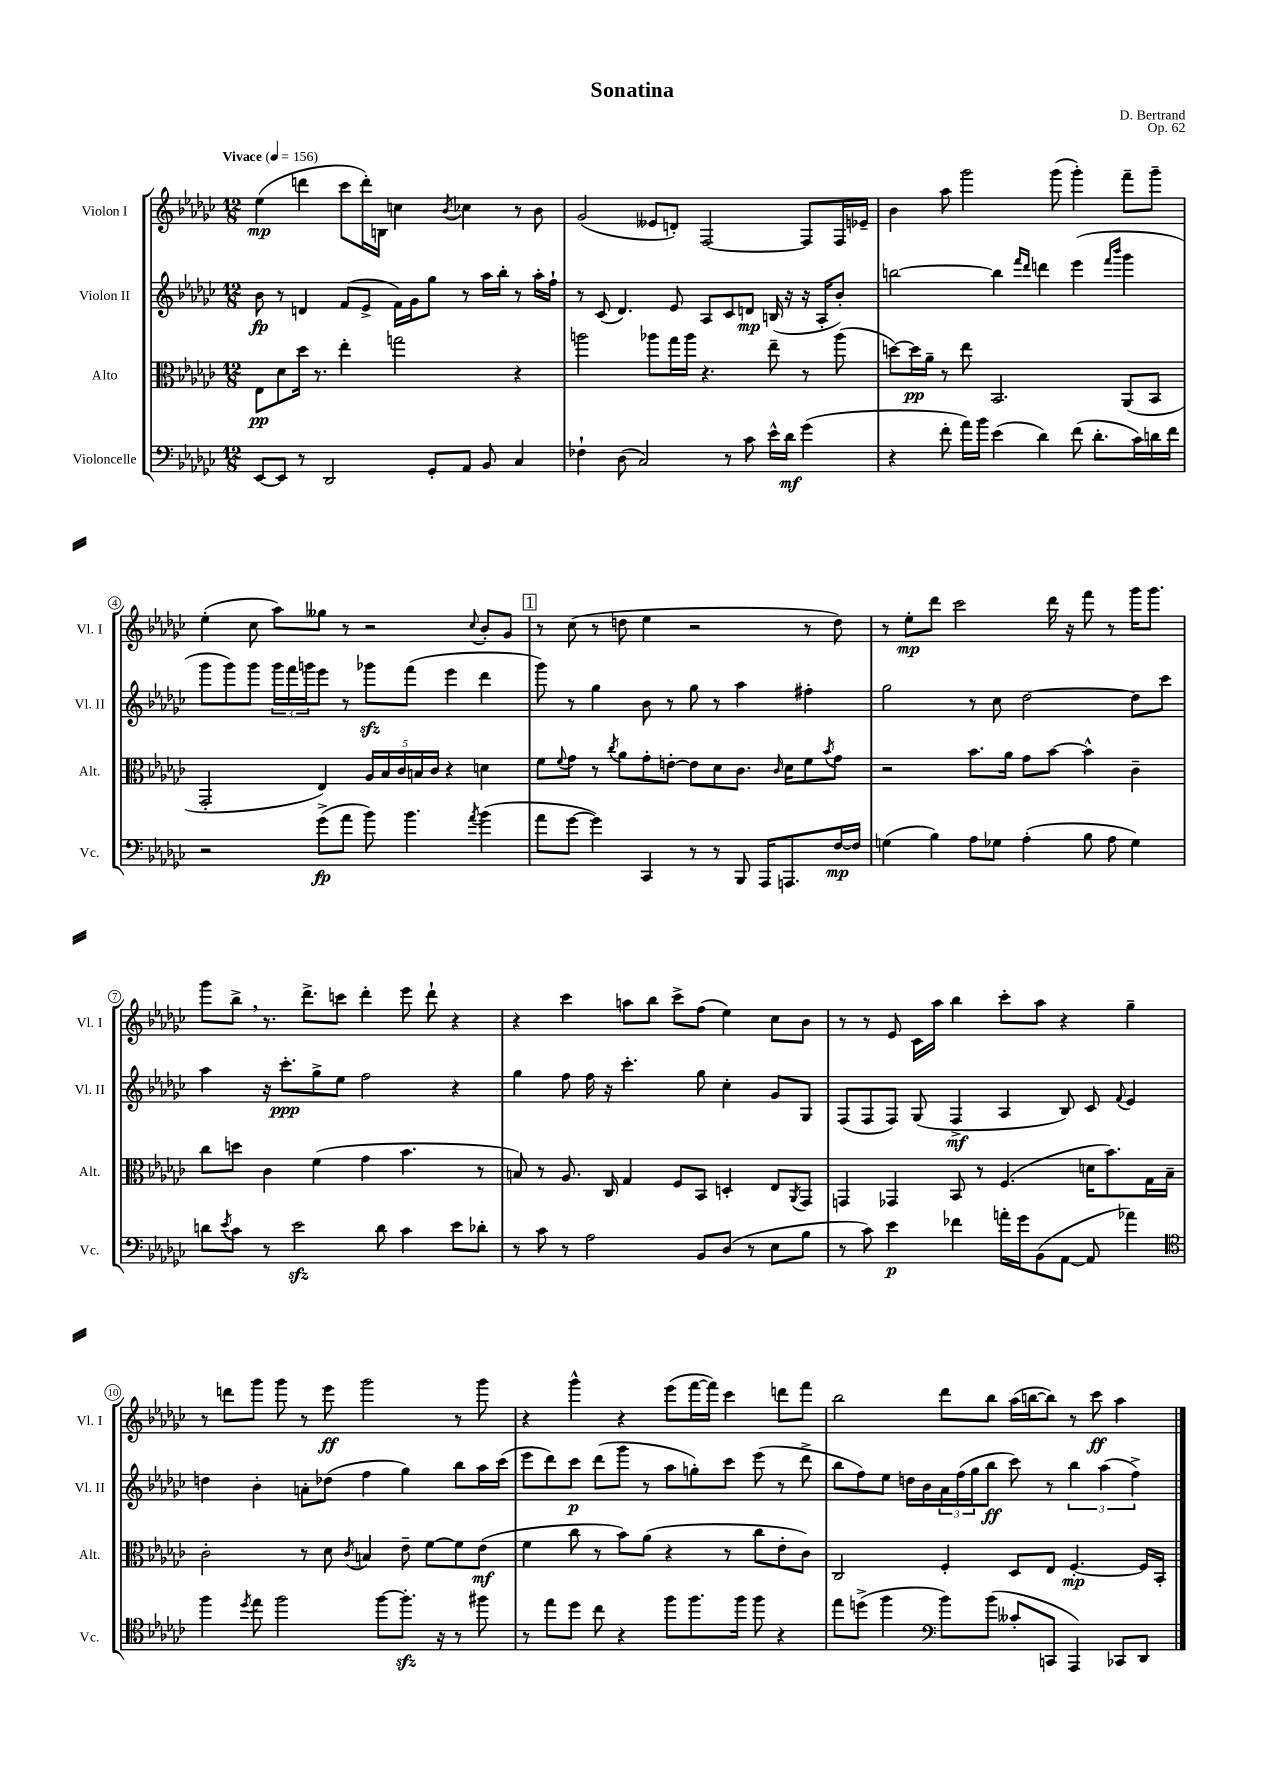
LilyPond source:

\header { title = "Sonatina" composer = "D. Bertrand" opus = "Op. 62" }
<<
\new StaffGroup <<
\new Staff = "s0" \with { instrumentName = "Violon I" shortInstrumentName = "Vl. I" } {
    \clef treble \key ges \major \numericTimeSignature \time 12/8 \tempo "Vivace" 4 = 156
    ees''4\mp( d'''4 ces'''8 d'''16-.) b16 c''4 \acciaccatura { bes'8 } ces''4 r8 bes'8 |
    ges'2( eeses'8 d'8-.) f2~ f8 f16 ees'16-- |
    bes'4 aes''8 ges'''2 ges'''8( ges'''4-.) f'''8-- ges'''8-- |
    ees''4-.( ces''8 aes''8) geses''8 r8 r2 \appoggiatura { ces''8 } bes'8-. ges'8 |
    \mark \markup { \box "1" } r8 ces''8( r8 d''8 ees''4 r2 r8 d''8) |
    r8 ees''8-.\mp des'''8 ces'''2 des'''16 r16 f'''8 r8 ges'''16 ges'''8. |
    ges'''8 bes''8-> \breathe r8. des'''8.-> c'''8 des'''4-. ees'''8 des'''8-! r4 |
    r4 ces'''4 a''8 bes''8 ces'''8-> f''8( ees''4) ces''8 bes'8 |
    r8 r8 ees'8 ces'16 aes''16 bes''4 ces'''8-. aes''8 r4 ges''4-- |
    r8 d'''8 ges'''8 ges'''8 r8 ees'''8\ff ges'''2 r8 ges'''8 |
    r4 ges'''4-^ r4 ees'''8( f'''16~ f'''16) ces'''4 d'''8 f'''8 |
    bes''2 des'''8 bes''8 aes''16( b''16~ b''8) r8 ces'''8\ff aes''4 \bar "|." |
}
\new Staff = "s1" \with { instrumentName = "Violon II" shortInstrumentName = "Vl. II" } {
    \clef treble \key ges \major \numericTimeSignature \time 12/8
    bes'8\fp r8 d'4 f'8( ees'8-> f'16) ges'16 ges''8 r8 aes''16 bes''16-. r8 aes''16-. f''16-! |
    r8 ces'8( des'4.) ees'8 aes8 ces'8 d'8\mp b16( r16 r16 aes16-. bes'8-.) |
    b''2~ b''4 \grace { f'''16 des'''16 } d'''4 ees'''4( \grace { f'''16 bes'''16 } ges'''4 |
    ges'''8 ges'''8) ges'''8 \tuplet 3/2 { ges'''16 f'''16 g'''16 } ees'''8 r8 ges'''8\sfz f'''8( ees'''4 des'''4 |
    \mark \markup { \box "1" } ges'''8) r8 ges''4 bes'8 r8 ges''8 r8 aes''4 fis''4-. |
    ges''2 r8 ces''8 des''2~ des''8 ces'''8 |
    aes''4 r16 ces'''8.-.\ppp ges''8-> ees''8 f''2 r4 |
    ges''4 f''8 f''16 r16 ces'''4.-. ges''8 ces''4-. ges'8 ges8 |
    f8( f8 f8) ges8( f4->\mf aes4 bes8) ces'8 \appoggiatura { f'8 } ees'4 |
    d''4 bes'4-. a'8-. des''8( f''4 ges''4) bes''8 aes''16 ces'''16( |
    ees'''8 des'''8) ces'''8\p des'''8( ges'''8 r8 aes''8 g''8-.) ces'''8 ees'''8( r8 des'''8-> |
    bes''8 f''8) ees''8 d''16 bes'16 \tuplet 3/2 { aes'16 f''16( ges''16 } bes''8\ff ces'''8) r8 \tuplet 3/2 { bes''4 aes''4( f''4->) } \bar "|." |
}
\new Staff = "s2" \with { instrumentName = "Alto" shortInstrumentName = "Alt." } {
    \clef alto \key ges \major \numericTimeSignature \time 12/8
    ees8\pp des'8 des''16 r8. ees''4-. g''2 r4 |
    a''2 aes''8 ges''16 aes''16 r4. ees''8-- r8 aes''8( |
    d''8~) d''16\pp aes'16-- r8 ees''8 bes,2. aes,8( bes,8 |
    ges,2-. ees4) \tuplet 5/4 { aes16 bes16 ces'16 b16 ces'16 } r4 d'4 |
    \mark \markup { \box "1" } f'8 \appoggiatura { f'8 } ges'8 r8 \acciaccatura { ces''8 } aes'8 ges'8-. e'8~-. e'8 des'8 ces'8. \grace { ces'16 } des'16 f'8 \acciaccatura { bes'8 } ges'8 |
    r2 bes'8. aes'16 ges'8 bes'8~ bes'4-^ ces'4-- |
    ces''8 d''8 ces'4 f'4( ges'4 bes'4. r8 |
    b8) r8 aes8. ces16 ges4 f8 bes,8 d4-. ees8 \acciaccatura { aes,8 } ges,8 |
    g,4 ges,4 bes,8 r8 f4.( d'16 bes'8.) ges16 bes16-- |
    ces'2-. r8 des'8 \acciaccatura { ces'8 } b4 ees'8-- f'8~ f'8 ees'8\mf( |
    f'4 ces''8 r8 bes'8) aes'8( r4 r8 ces''8 ees'8-. ces'8) |
    ces2 f4-. des8 ees8 f4.~-.\mp f16 bes,16-. \bar "|." |
}
\new Staff = "s3" \with { instrumentName = "Violoncelle" shortInstrumentName = "Vc." } {
    \clef bass \key ges \major \numericTimeSignature \time 12/8
    ees,8~ ees,8 r8 des,2 ges,8-. aes,8 bes,8 ces4 |
    fes4-! des8( ces2) r8 ces'8 ees'16-^ des'16\mf ges'4( |
    r4 f'8-. aes'16) bes'16 ees'4( des'4) f'8( des'8.-. ces'16) d'16 f'16 |
    r2 ges'8->\fp( aes'8 bes'8) bes'4. \acciaccatura { aes'8 } bes'4( |
    \mark \markup { \box "1" } aes'8 ges'8~ ges'4) ces,4 r8 r8 bes,,8 aes,,16 a,,8. f16~\mp f16 |
    g4( bes4) aes8 ges8 aes4-.( bes8 aes8 ges4) |
    d'8 \acciaccatura { ees'8 } ces'8 r8 ees'2\sfz d'8 ces'4 ees'8 des'8-. |
    r8 ces'8 r8 aes2 bes,8 des8( r8 ees8 bes8 |
    r8 ces'8) ees'4\p fes'4 a'16-. ges'16 bes,8( aes,8~ aes,8 aes'4) |
    \clef tenor f''4 \acciaccatura { des''8 } ees''8 f''2 f''8~ f''8.-.\sfz r16 r8 fis''8 |
    r8 ees''8 des''8 ces''8 r4 f''8 f''8. f''16 f''8 r4 |
    ees''8 d''8->( f''4 \clef bass bes'8) bes'8( ceses'8-. c,8 aes,,4) ces,8 des,8 \bar "|." |
}
>>
>>
\layout { \context { \Score \override BarNumber.stencil = #(make-stencil-circler 0.1 0.3 ly:text-interface::print) } }
